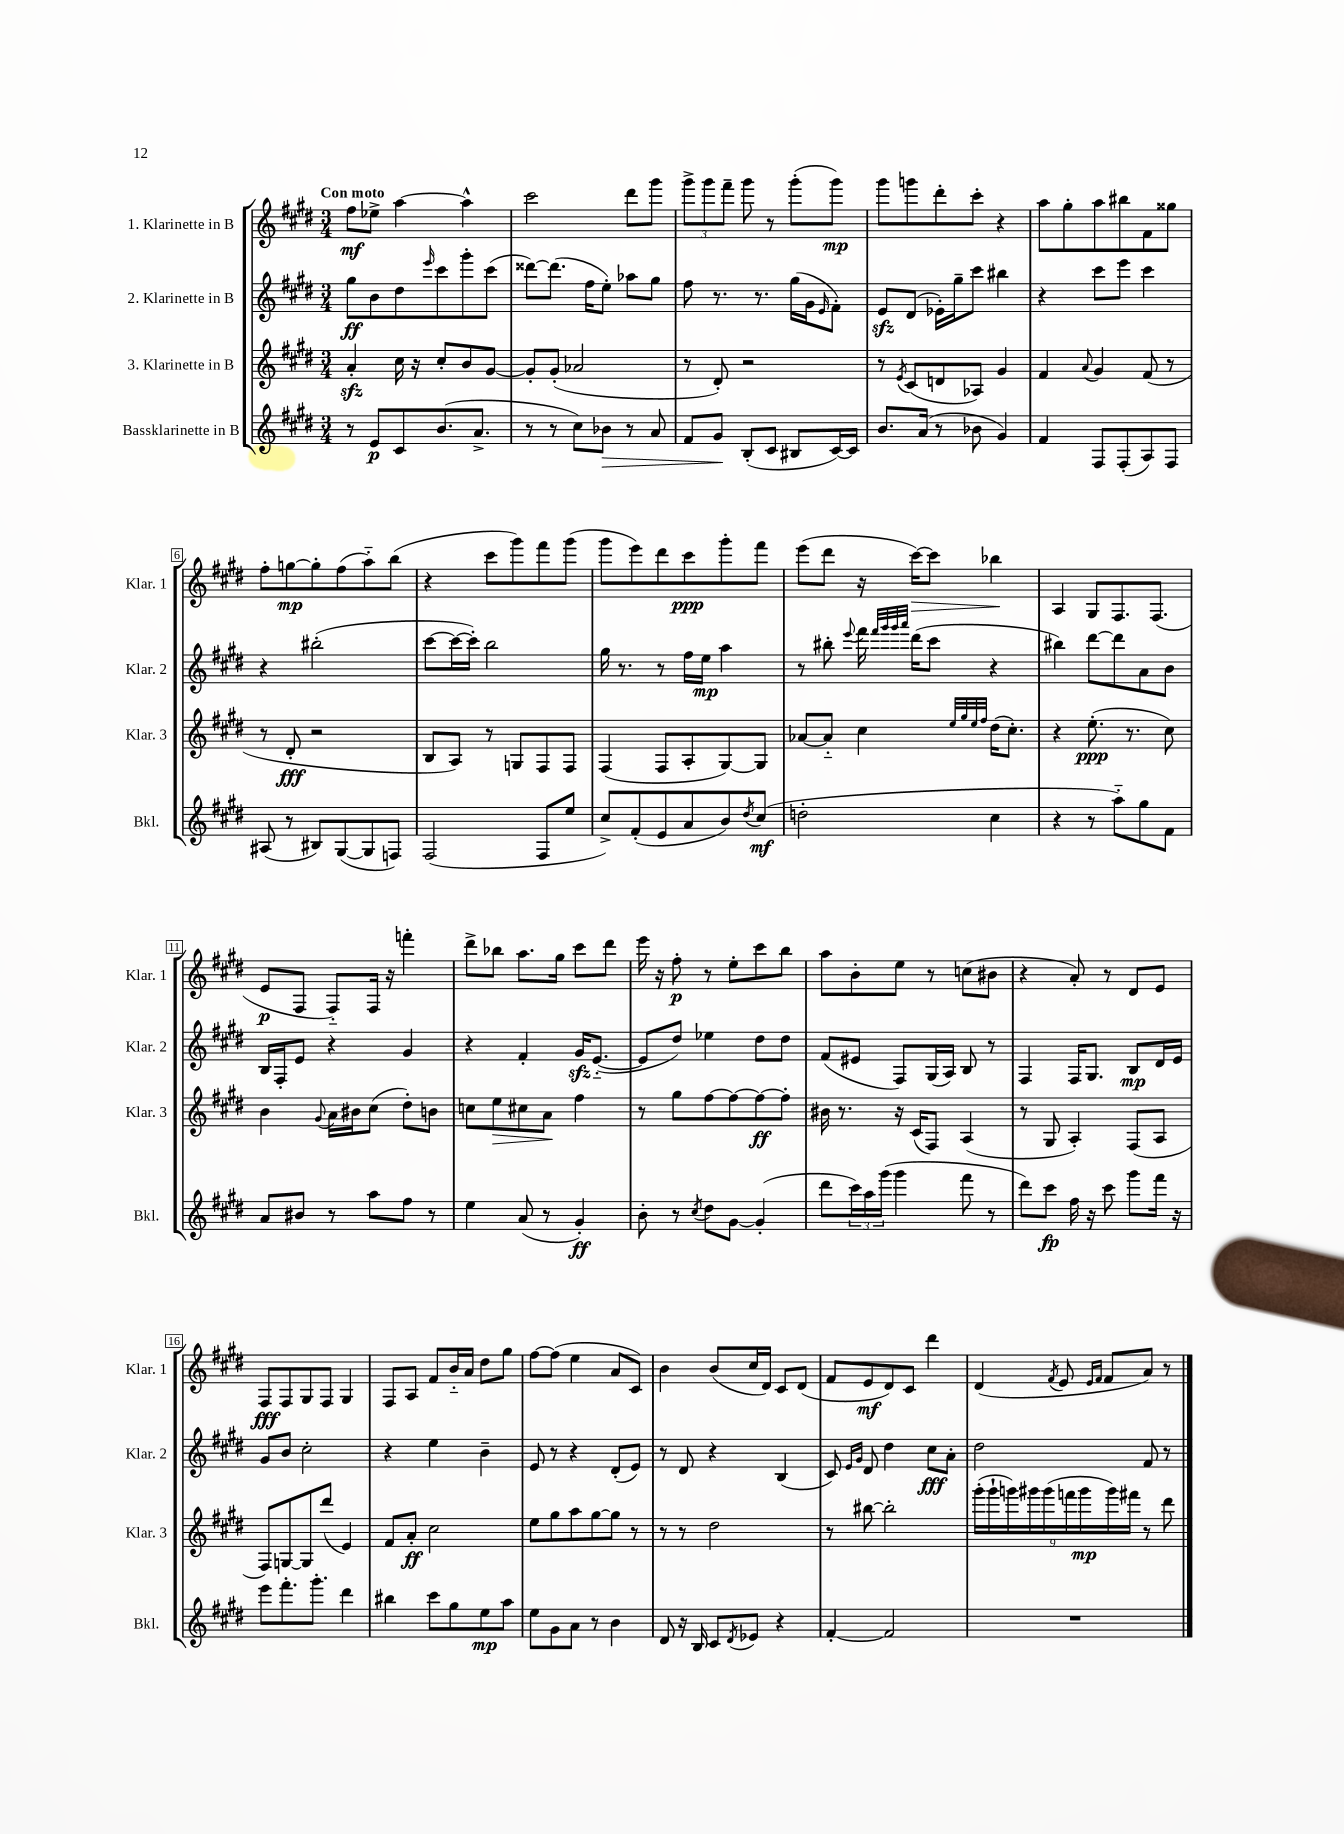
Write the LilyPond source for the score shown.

<<
\new StaffGroup <<
\new Staff = "s0" \with { instrumentName = "1. Klarinette in B" shortInstrumentName = "Klar. 1" } {
    \clef treble \key e \major \numericTimeSignature \time 3/4 \tempo "Con moto"
    fis''8\mf ees''8-> a''4~ a''4-^ |
    cis'''2 dis'''8 gis'''8 |
    \tuplet 3/2 { gis'''8-> gis'''8 fis'''8-- } gis'''8 r8 gis'''8-.( gis'''8\mp) |
    gis'''8 g'''8 dis'''8-. cis'''8-. r4 |
    a''8 gis''8-. a''8 bis''8 fis'8 gisis''8 |
    fis''8-. g''8~\mp g''8-. fis''8( a''8-_) b''8( |
    r4 cis'''8 gis'''8) fis'''8 gis'''8( |
    gis'''8 e'''8) dis'''8 cis'''8\ppp gis'''8-. fis'''8 |
    e'''8( dis'''8 r16 cis'''16~\>) cis'''8 bes''4\! |
    a4 gis8 fis8. fis8.( |
    e'8\p fis8 fis8-_) fis16 r16 f'''4-. |
    dis'''8-> bes''8 a''8. gis''16 cis'''8 dis'''8 |
    e'''16 r16 fis''8-.\p r8 e''8-. cis'''8 b''8 |
    a''8 b'8-. e''8 r8 c''8( bis'8 |
    r4 a'8-.) r8 dis'8 e'8 |
    fis8\fff fis8 gis8 fis8 gis4 |
    fis8 a8 fis'8 b'16-_ a'16 dis''8 gis''8 |
    fis''8~ fis''8( e''4 a'8 cis'8) |
    b'4 b'8( cis''16 dis'16) cis'8 dis'8( |
    fis'8 e'8\mf dis'8) cis'8 dis'''4 |
    dis'4( \acciaccatura { fis'8 } e'8 \grace { e'16 fis'16 } fis'8 a'8) r8 \bar "|." |
}
\new Staff = "s1" \with { instrumentName = "2. Klarinette in B" shortInstrumentName = "Klar. 2" } {
    \clef treble \key e \major \numericTimeSignature \time 3/4
    gis''8\ff b'8 dis''8 \grace { e'''16 } cis'''8 gis'''8-. cis'''8( |
    disis'''8~) disis'''8.( fis''16 e''8-.) aes''8 gis''8 |
    fis''8 r8. r8. gis''16( gis'16 \grace { e'16 } fis'8-.) |
    e'8\sfz dis'8( ees'16-.) gis''16-- cis'''8 bis''4 |
    r4 cis'''8 e'''8 cis'''4 |
    r4 bis''2-.( |
    cis'''8~ cis'''16~ cis'''16-.) b''2 |
    gis''16 r8. r8 fis''16 e''16\mp a''4 |
    r8 bis''8-. \appoggiatura { e'''8 } fis'''16 \grace { fis'''32 gis'''32 gis'''32 a'''32 } dis'''16( cis'''8 r4 |
    bis''4) dis'''8~ dis'''8 a'8 b'8 |
    b16 fis16-. e'8 r4 gis'4 |
    r4 fis'4-. gis'16\sfz e'8.~-_( |
    e'8 dis''8) ees''4 dis''8 dis''8 |
    fis'8( eis'8 fis8) gis16( a16) b8 r8 |
    fis4 fis16 gis8. b8\mp dis'16 e'16 |
    gis'8 b'8 cis''2-. |
    r4 e''4 b'4-- |
    e'8 r8 r4 dis'8-.( e'8) |
    r8 dis'8 r4 b4( |
    cis'8) \grace { e'16 gis'16 } dis'8 dis''4 cis''8\fff a'8-. |
    dis''2 fis'8 r8 \bar "|." |
}
\new Staff = "s2" \with { instrumentName = "3. Klarinette in B" shortInstrumentName = "Klar. 3" } {
    \clef treble \key e \major \numericTimeSignature \time 3/4
    a'4-.\sfz cis''16 r16 cis''8-. b'8 gis'8~ |
    gis'8-. gis'8-.( aes'2 |
    r8 dis'8-.) r2 |
    r8 \acciaccatura { e'8 } cis'8( d'8 aes8) gis'4 |
    fis'4 \appoggiatura { a'8 } gis'4 fis'8( r8 |
    r8 dis'8-.\fff r2 |
    b8 a8) r8 g8 fis8 fis8 |
    fis4( fis8 a8-. gis8~) gis8 |
    aes'8~ aes'8-_ cis''4 \grace { e''32 gis''32 e''32 fis''32 } dis''16( cis''8.-.) |
    r4 e''8.-.\ppp( r8. cis''8) |
    b'4 \appoggiatura { gis'8 } a'16 bis'16 cis''8( dis''8-.) b'8 |
    c''8 e''8\> cis''8 a'8\! fis''4 |
    r8 gis''8 fis''8~ fis''8~ fis''8~\ff fis''8-. |
    bis'16 r8. r16 cis'16( fis8) a4( |
    r8 gis8 a4-.) fis8( a8 |
    fis8) g8~ g8 dis'''8( e'4) |
    fis'8 a'8-.\ff cis''2 |
    e''8 gis''8 a''8 gis''8~ gis''8 r8 |
    r8 r8 dis''2 |
    r8 bis''8~ bis''2-. |
    \tuplet 9/8 { gis'''16-.( gis'''16-! g'''16) gis'''16 gis'''16( f'''16 gis'''16\mp gis'''16) fis'''16 } r8 dis'''8 \bar "|." |
}
\new Staff = "s3" \with { instrumentName = "Bassklarinette in B" shortInstrumentName = "Bkl." } {
    \clef treble \key e \major \numericTimeSignature \time 3/4
    r8 e'8\p cis'8 b'8.( a'8.-> |
    r8 r8 cis''8) bes'8\> r8 a'8 |
    fis'8 gis'8\! b8-.( cis'8 bis8 cis'16~) cis'16 |
    b'8. a'16( r8 bes'8 gis'4) |
    fis'4 fis8 fis8-.( a8) fis8 |
    ais8( r8 bis8) gis8~( gis8 f8) |
    fis2( fis8 e''8 |
    cis''8->) fis'8-.( e'8 a'8 b'8) \acciaccatura { dis''8 } cis''8\mf( |
    d''2-. cis''4 |
    r4 r8 a''8-_) gis''8 fis'8 |
    a'8 bis'8 r8 a''8 fis''8 r8 |
    e''4 a'8( r8 gis'4-.\ff) |
    b'8-. r8 \acciaccatura { cis''8 } dis''8 gis'8~ gis'4-.( |
    dis'''8 \tuplet 3/2 { cis'''16) a''16 gis'''16( } gis'''4 fis'''8 r8 |
    dis'''8) cis'''8\fp fis''16 r16 cis'''8 gis'''8 fis'''16 r16 |
    e'''8 fis'''8.-. gis'''8.-. dis'''4 |
    bis''4 cis'''8 gis''8 e''8\mp a''8 |
    e''8 gis'8 a'8 r8 b'4 |
    dis'8 r16 b16 cis'8 \acciaccatura { dis'8 } ees'8 r4 |
    fis'4~-. fis'2 |
    R2. \bar "|." |
}
>>
>>
\layout { \context { \Score \override BarNumber.stencil = #(make-stencil-boxer 0.1 0.3 ly:text-interface::print) } }
